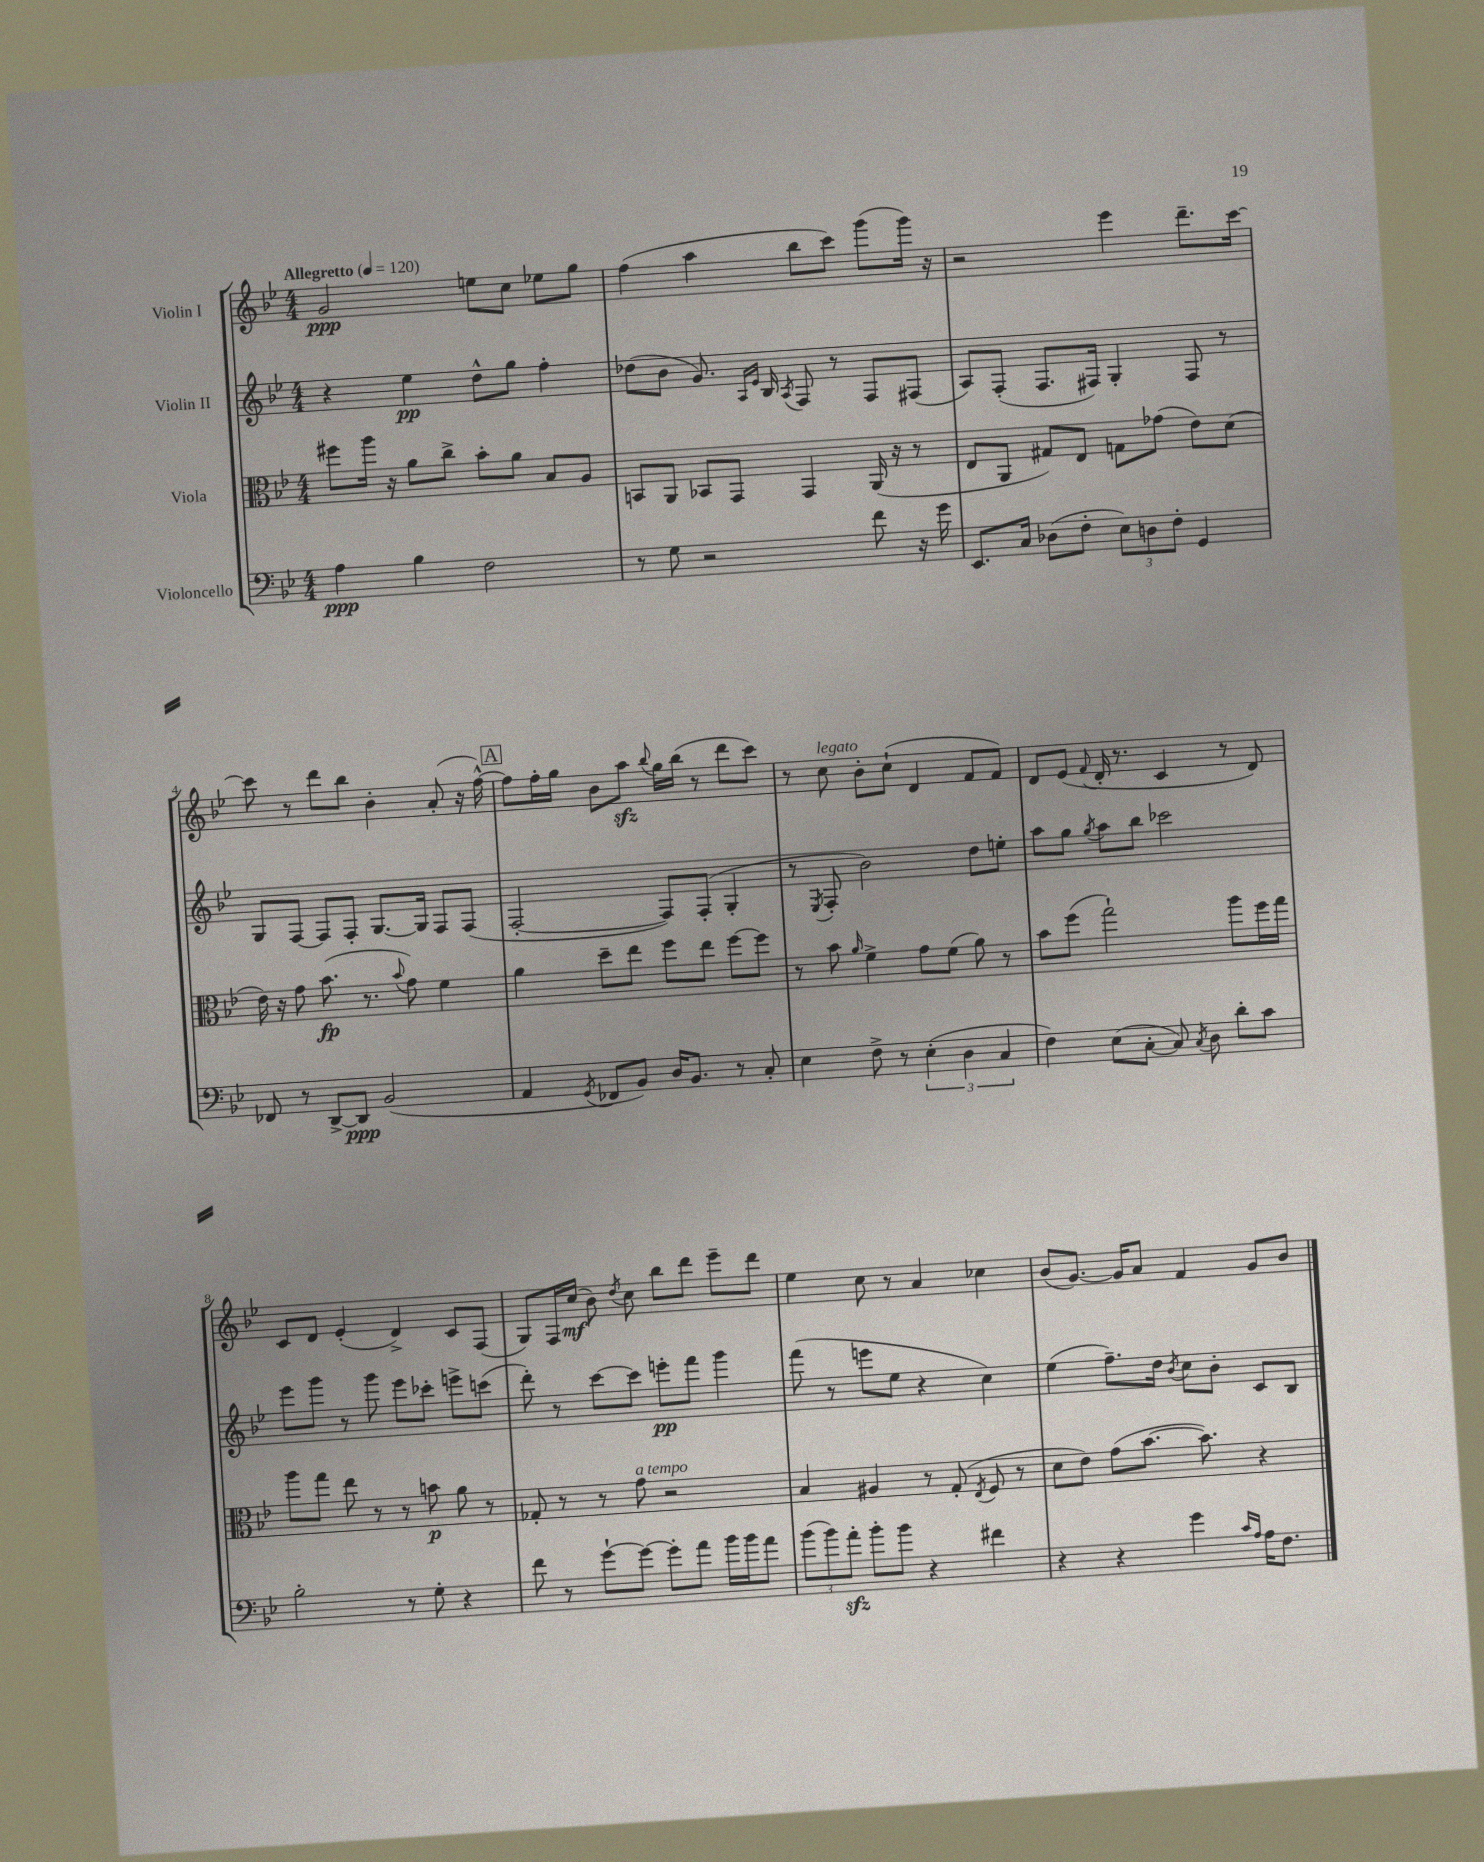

**kern	**kern	**kern	**kern
*staff4	*staff3	*staff2	*staff1
*clefF4	*clefC3	*clefG2	*clefG2
*k[b-e-]	*k[b-e-]	*k[b-e-]	*k[b-e-]
*M4/4	*M4/4	*M4/4	*M4/4
*MM120	*MM120	*MM120	*MM120
4A\	8ff#\L	4r	2g/
.	16aa\Jk	.	.
.	16r	.	.
4B-\	8a\L	4ee-\	.
.	8cc^\J	.	.
2F\	8b-'\L	8dd^^\L	8ee\L
.	8a\J	8gg\J	8cc\J
.	8B-/L	4ff'\	8ee-\L
.	8A/J	.	8gg\J
=	=	=	=
8r	8BB/L	(8dd-\L	(4ff\
8G\	8AA/J	8b-\J	.
2r	8BB-/L	8.g/)	4aa\
.	8GG/J	.	.
.	.	16qqA/LL	.
.	.	16qqe-/JJ	.
.	.	16B-/	.
.	.	8qA/	.
.	4GG/	8F/	8bb-\L
.	.	8r	8ccc\J)
8f\	(16AA/	8F/L	(8ggg\L
.	16r	.	.
16r	8r	(8F#/J	16ggg\Jk)
16g\	.	.	16r
=	=	=	=
8.EE-/L	8E-/L	8A/L)	2r
.	8AA/J	(8F'/J	.
16C/Jk	.	.	.
(8D-\L	8G#/L)	8.F/L	.
8F'\J	8E-/J	.	.
.	.	16F#/Jk)	.
12E-\L)	8G\L	4G'/	4eee-\
12D\	.	.	.
.	(8g-\J	.	.
12F'\J	.	.	.
4GG/	8e-\L)	8F#/	8.ddd~\L
.	(8d\J	8r	.
.	.	.	[16ccc\Jk
=	=	=	=
8FF-/	16e-\)	8G/L	8ccc\]
.	16r	.	.
8r	8g\	[8F/J	8r
[8DD^/L	(8.b-\	8F/]L	8ddd\L
8DD/]J	.	8F'/J	8bb-\J
.	8.r	.	.
(2BB-/	.	[8.G/L	4b-'\
.	8qqb-/	.	.
.	8g\)	.	.
.	.	16G/]Jk	.
.	4f\	8F/L	(8a'/
.	.	(8F/J	16r
.	.	.	[16ff^^\)
=	=	=	=
4AA/	4a\	[2F'/	8ff\]L
.	.	.	16ff'\L
.	.	.	16gg\JJ
8qGG/	.	.	.
8FF-/L	8dd~\L	.	8b-\L
8BB-/J)	8ee-\J	.	8aa\J
.	.	.	8qqbb-/
16D/LK	8ff\L	8F/]L)	16gg\LL
8.BB-/J	.	.	(16bb-\JJ
.	8ee-\J	(8F'/J	8r
8r	[8ff\L	4G'/	8ddd\L
8C'/	8ff\]J	.	8ccc\J)
=	=	=	=
4E-\	8r	8r	8r
.	.	8qE-/	.
.	8b-\	8F'/	8cc\
.	16qqa/	.	.
8F^\	4f^\	2b-\)	8b-'\L
8r	.	.	(8cc`\J
(6E-'\	8g\L	.	4d/
.	(8f\J	.	.
6D\	.	.	.
.	8a\)	8dd\L	8f/L
6C/	.	.	.
.	8r	8ee'\J	8f/J)
=	=	=	=
4F\)	8b-\L	8aa\L	8d/L
.	(8ff\J	8gg\J	(8e-/J
.	.	8qgg/	8qqf/
(8E-\L	2gg`\)	8aa\L	16d'/
.	.	.	8.r
[8C'\J	.	8bb-\J	.
8C/])	.	2ccc-\	4c/
8qC/	.	.	.
8D\	.	.	.
8d'\L	8aa\L	.	8r
8c\J	16ff\L	.	8d/)
.	16gg\JJ	.	.
=	=	=	=
2B-'\	8aa\L	8eee-\L	8c/L
.	8gg\J	8ggg\J	8d/J
.	8ee-\	8r	(4e-'/
.	8r	8ggg\	.
8r	8r	8eee-\L	4d^/)
8G'\	8b\	8ccc-'\J	.
4r	8a\	8eee^\L	8c/L
.	8r	(8ccc\J	(8F/J
=	=	=	=
8f\	8G-'/	8ddd'\)	8G/L)
8r	8r	8r	16F/L
.	.	.	(16cc/JJ
[8g`\L	8r	[8ccc\L	8b-\)
.	.	.	8qdd/
8g\_J	8g\	8ccc\]J	8cc\
8g'\]L	2r	8eee'\L	8bb-\L
8a\J	.	8fff\J	8ddd\J
16b-\LL	.	4ggg\	8eee-~\L
16b-\J	.	.	.
8a\J	.	.	8ddd\J
=	=	=	=
(12b-\L	4B-/	(8fff\	4ee-\
12b-\)	.	.	.
.	.	8r	.
12a'\J	.	.	.
8b-'\L	4A#/	8eee\L	8cc\
8b-\J	.	8ee-\J	8r
4r	8r	4r	4a/
.	(8G'/	.	.
.	8qE-/	.	.
4f#\	8F/	4cc\)	4cc-\
.	8r	.	.
=	=	=	=
4r	8d\L	(4ee-\	(8b-/L
.	8e-\J)	.	[8.g/J)
4r	(8g\L	8.ff~\L)	.
.	.	.	16g/]LK
.	[8.b-\J	.	8a/J
.	.	16dd\Jk	.
.	.	8qb-/	.
4g\	.	8cc\L	4f/
.	8.b-\])	.	.
.	.	8b-'\J	.
16qqc/LL	.	.	.
16qqA/JJ	.	.	.
16A\LK	4r	8c/L	8g/L
8.F\J	.	.	.
.	.	8B-/J	8b-/J
==	==	==	==
*-	*-	*-	*-
